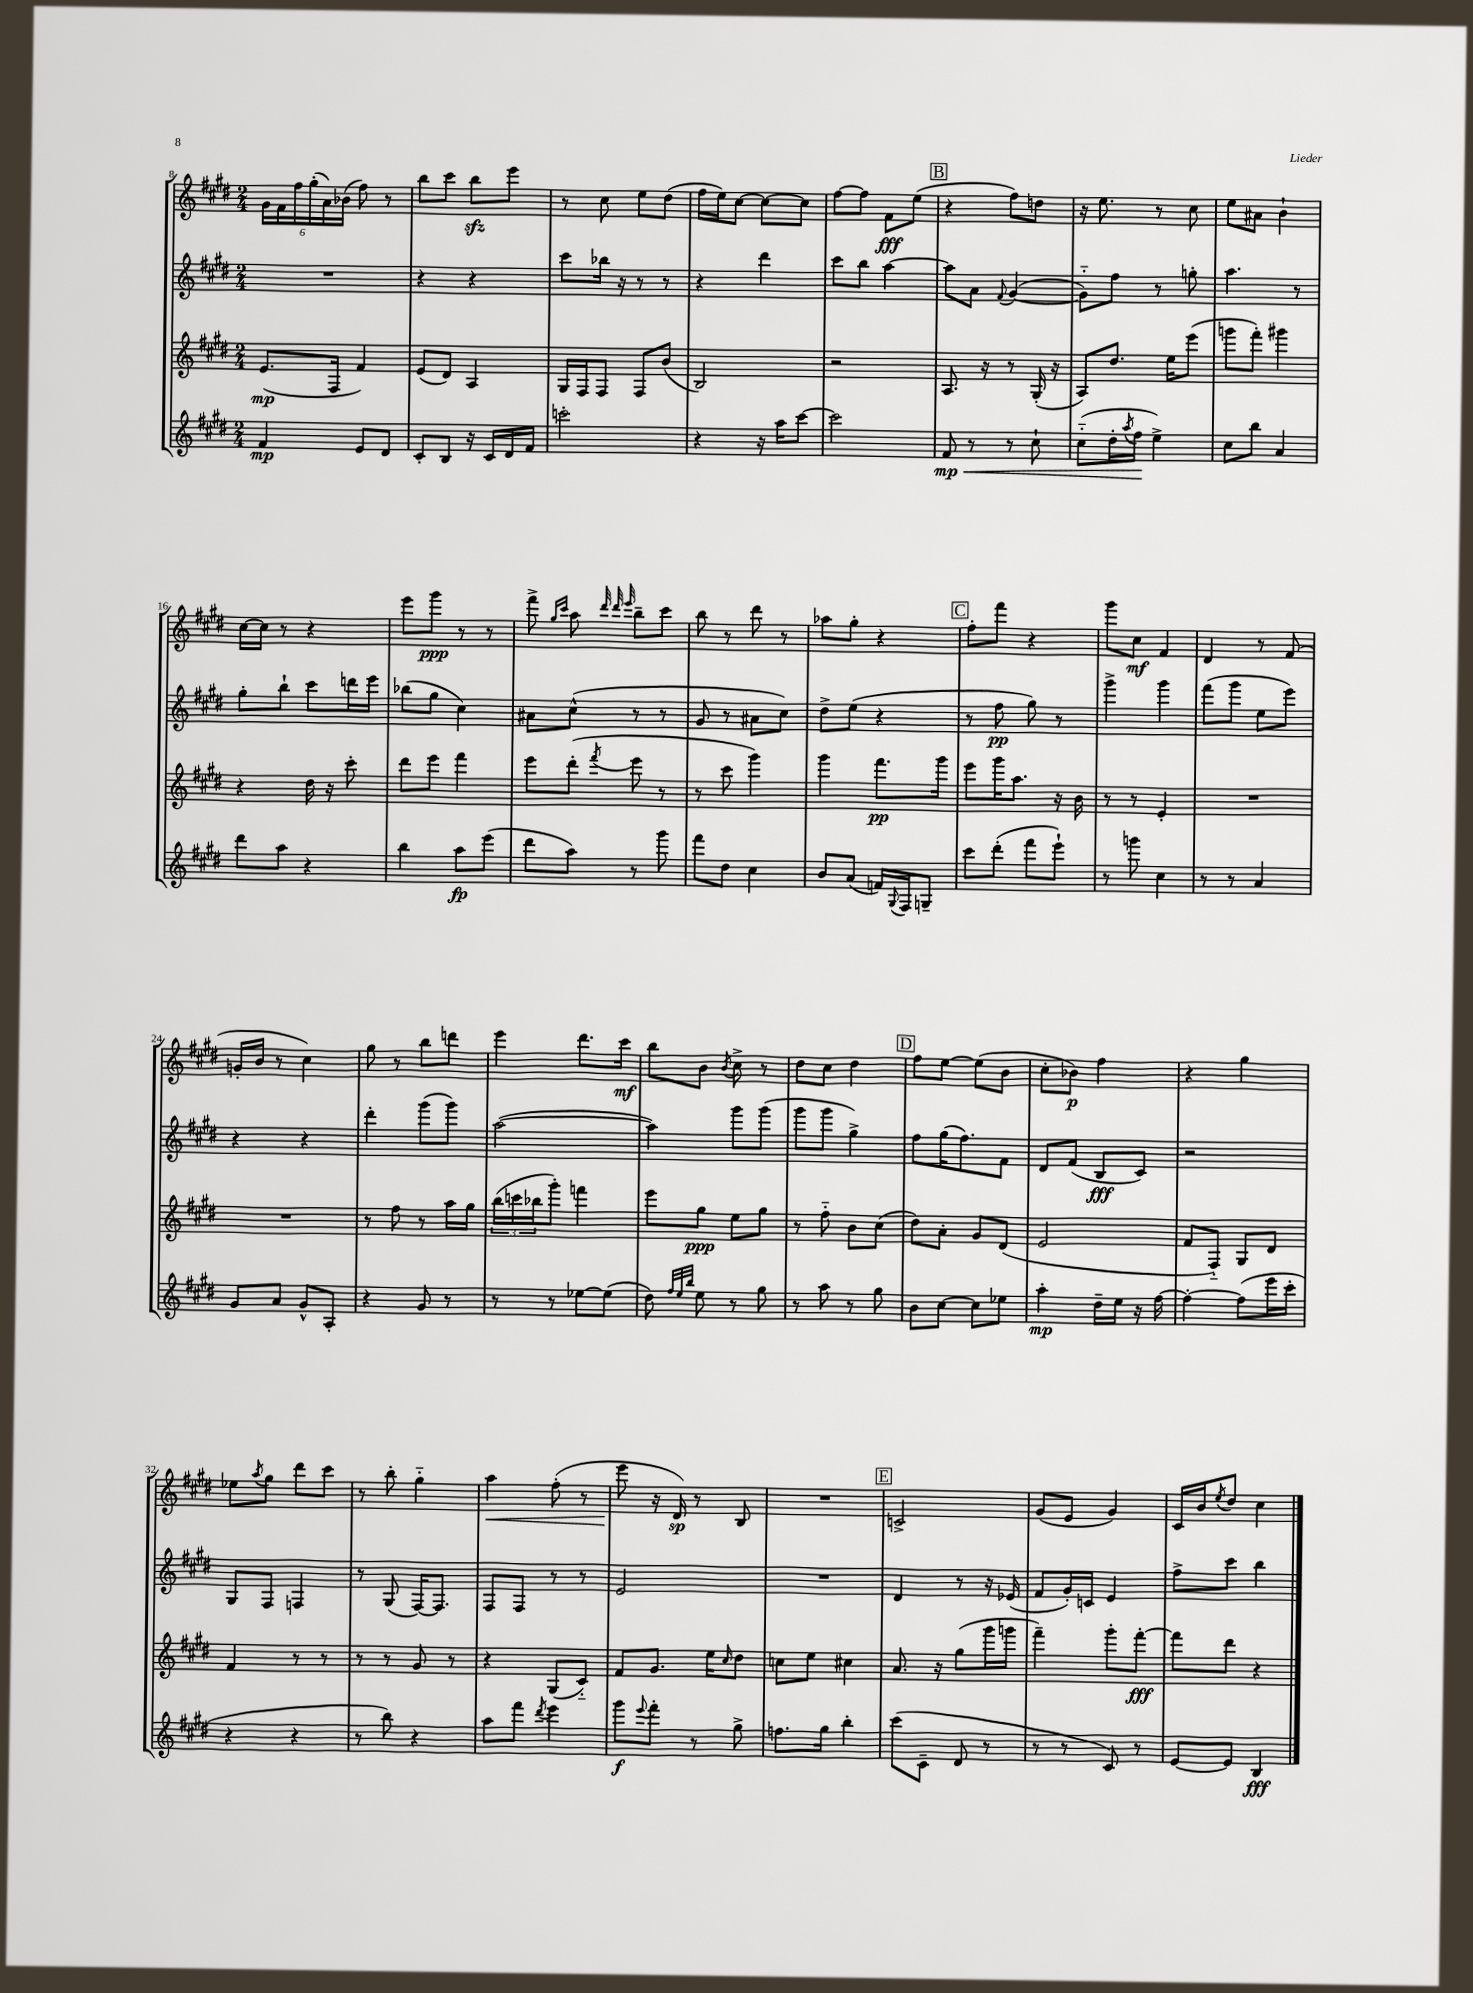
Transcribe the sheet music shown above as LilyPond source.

<<
\new StaffGroup <<
\new Staff = "s0" {
    \clef treble \key e \major \numericTimeSignature \time 2/4
    \tuplet 6/4 { gis'16 fis'16 fis''16 gis''16-.( a'16) bes'16( } fis''8) r8 |
    b''8 cis'''8 b''8\sfz e'''8 |
    r8 cis''8 e''8 dis''8( |
    fis''16 e''16) cis''8~ cis''8~ cis''8 |
    fis''8~ fis''8 fis'8\fff e''8( |
    \mark \markup { \box "B" } r4 fis''8) d''8 |
    r16 e''8. r8 cis''8 |
    e''8 ais'8 b'4-! |
    cis''16~ cis''16 r8 r4 |
    e'''8 gis'''8\ppp r8 r8 |
    fis'''8-> \grace { gis''16 cis'''16 } a''8 \grace { dis'''32 dis'''32 e'''32 } b''8-- cis'''8 |
    b''8 r8 dis'''8 r8 |
    aes''8 gis''8-. r4 |
    \mark \markup { \box "C" } fis''8-. fis'''8 r4 |
    gis'''8 cis''8\mf fis'4 |
    dis'4 r8 fis'8( |
    g'16-. b'16 r8 cis''4) |
    gis''8 r8 b''8 d'''8 |
    e'''4 dis'''8. cis'''16\mf |
    b''8 b'8 \acciaccatura { b'8 } cis''8-> r8 |
    dis''8 cis''8 dis''4 |
    \mark \markup { \box "D" } fis''8 e''8~ e''8( b'8 |
    cis''8-. bes'8\p) fis''4 |
    r4 gis''4 |
    ees''8 \acciaccatura { a''8 } gis''8 dis'''8 cis'''8 |
    r8 b''8-. gis''4-_ |
    a''4\< fis''8-.( r8 |
    e'''8\! r16 dis'16\sp) r8 b8 |
    R2 |
    \mark \markup { \box "E" } c'2-> |
    gis'8( e'8 gis'4) |
    cis'16 b'16 \acciaccatura { e''8 } dis''8 cis''4 \bar "|." |
}
\new Staff = "s1" {
    \clef treble \key e \major \numericTimeSignature \time 2/4
    R2 |
    r4 r4 |
    cis'''8 bes''16 r16 r8 r8 |
    r4 dis'''4 |
    cis'''8 b''8 a''4~ |
    \mark \markup { \box "B" } a''8 a'8 \appoggiatura { fis'8 } gis'4~( |
    gis'8-_) fis''8 r8 g''8-. |
    a''4. r8 |
    gis''8-. b''8-! cis'''8 d'''16 e'''16 |
    bes''8( gis''8 cis''4) |
    ais'8 cis''8-^( r8 r8 |
    gis'8 r8 ais'8 cis''8) |
    dis''8-> e''8( r4 |
    \mark \markup { \box "C" } r8 fis''8\pp gis''8) r8 |
    gis'''4-> gis'''4 |
    fis'''8( gis'''8 e''8 e'''8) |
    r4 r4 |
    dis'''4-. gis'''8( gis'''8) |
    a''2~( |
    a''4) gis'''8 gis'''8( |
    gis'''8 gis'''8 gis''4->) |
    \mark \markup { \box "D" } fis''8 gis''16( fis''8.) fis'8 |
    dis'8 fis'8( b8\fff cis'8) |
    r2 |
    gis8 fis8 f4 |
    r8 gis8( fis16~) fis8. |
    fis8 fis8 r8 r8 |
    e'2 |
    R2 |
    \mark \markup { \box "E" } dis'4 r8 r16 ees'16( |
    fis'8 gis'16-.) c'16 e'4 |
    fis''8-> cis'''8 b''4 \bar "|." |
}
\new Staff = "s2" {
    \clef treble \key e \major \numericTimeSignature \time 2/4
    e'8.\mp( fis16 fis'4) |
    e'8( dis'8) a4 |
    gis16 fis16 fis8 fis8 b'8( |
    b2) |
    r2 |
    \mark \markup { \box "B" } a8. r16 r8 gis16-.( r16 |
    a8) dis''8. e''16 e'''8( |
    g'''8 fis'''8-.) gis'''4 |
    r4 dis''16 r16 cis'''8-. |
    dis'''8 e'''8 fis'''4 |
    e'''8 dis'''8-.( \acciaccatura { fis'''8 } e'''8 r8 |
    r8 cis'''8 gis'''4) |
    gis'''4 fis'''8.\pp gis'''16 |
    \mark \markup { \box "C" } e'''8 gis'''16 a''8. r16 b'16 |
    r8 r8 e'4-. |
    R2 |
    R2 |
    r8 fis''8 r8 a''16 gis''16 |
    \tuplet 3/2 { b''16( c'''16 bes''16 } gis'''8-.) f'''4 |
    e'''8 gis''8\ppp e''8 gis''8 |
    r8 fis''8-_ b'8 cis''8( |
    \mark \markup { \box "D" } dis''8) a'8-. gis'8 dis'8( |
    e'2 |
    fis'8 fis8-_) gis8 dis'8 |
    fis'4 r8 r8 |
    r8 r8 gis'8 r8 |
    r4 gis8( cis'8-_) |
    fis'8 gis'8. e''16 \grace { cis''16 } dis''8 |
    c''8 e''8 cis''4 |
    \mark \markup { \box "E" } a'8. r16 gis''8( gis'''16 g'''16 |
    fis'''4--) gis'''8-. fis'''8~-.\fff |
    fis'''8 dis'''8 r4 \bar "|." |
}
\new Staff = "s3" {
    \clef treble \key e \major \numericTimeSignature \time 2/4
    fis'4\mp e'8 dis'8 |
    cis'8-. b8 r16 cis'16 dis'16 fis'16 |
    c'''2-. |
    r4 r16 a''16 cis'''8~ |
    cis'''2 |
    \mark \markup { \box "B" } fis'8\mp\< r8 r8 cis''8-! |
    cis''8-_( dis''16-. \acciaccatura { a''8 } fis''16\! e''4->) |
    cis''8 b''8 a'4 |
    dis'''8 a''8 r4 |
    b''4 a''8\fp e'''8( |
    dis'''8 a''8) r8 gis'''8 |
    fis'''8 dis''8 cis''4 |
    b'8 a'8( f'16) \appoggiatura { gis8 } fis16 g8-- |
    \mark \markup { \box "C" } cis'''8 dis'''8-.( fis'''8 e'''8-!) |
    r8 g'''8 cis''4 |
    r8 r8 a'4 |
    gis'8 a'8 gis'8-^ a8-. |
    r4 gis'8 r8 |
    r8 r8 ees''8~ ees''8( |
    dis''8) \grace { fis''32 e''32 b''32 } e''8 r8 gis''8 |
    r8 a''8 r8 gis''8 |
    \mark \markup { \box "D" } b'8 cis''8~ cis''8 ees''8 |
    a''4-.\mp dis''16-- e''16 r16 fis''16~ |
    fis''4~-. fis''8( e'''16 cis'''16-. |
    r4 r4 |
    r8 b''8) r4 |
    a''8 fis'''8 \acciaccatura { dis'''8 } e'''4 |
    gis'''8\f \appoggiatura { e'''8 } fis'''8-. r8 gis''8-> |
    f''8. gis''16 b''4-. |
    \mark \markup { \box "E" } cis'''8( cis'8-- dis'8 r8 |
    r8 r8 cis'8) r8 |
    e'8~ e'8 b4\fff \bar "|." |
}
>>
>>
\layout { \context { \Score currentBarNumber = #8 } }
